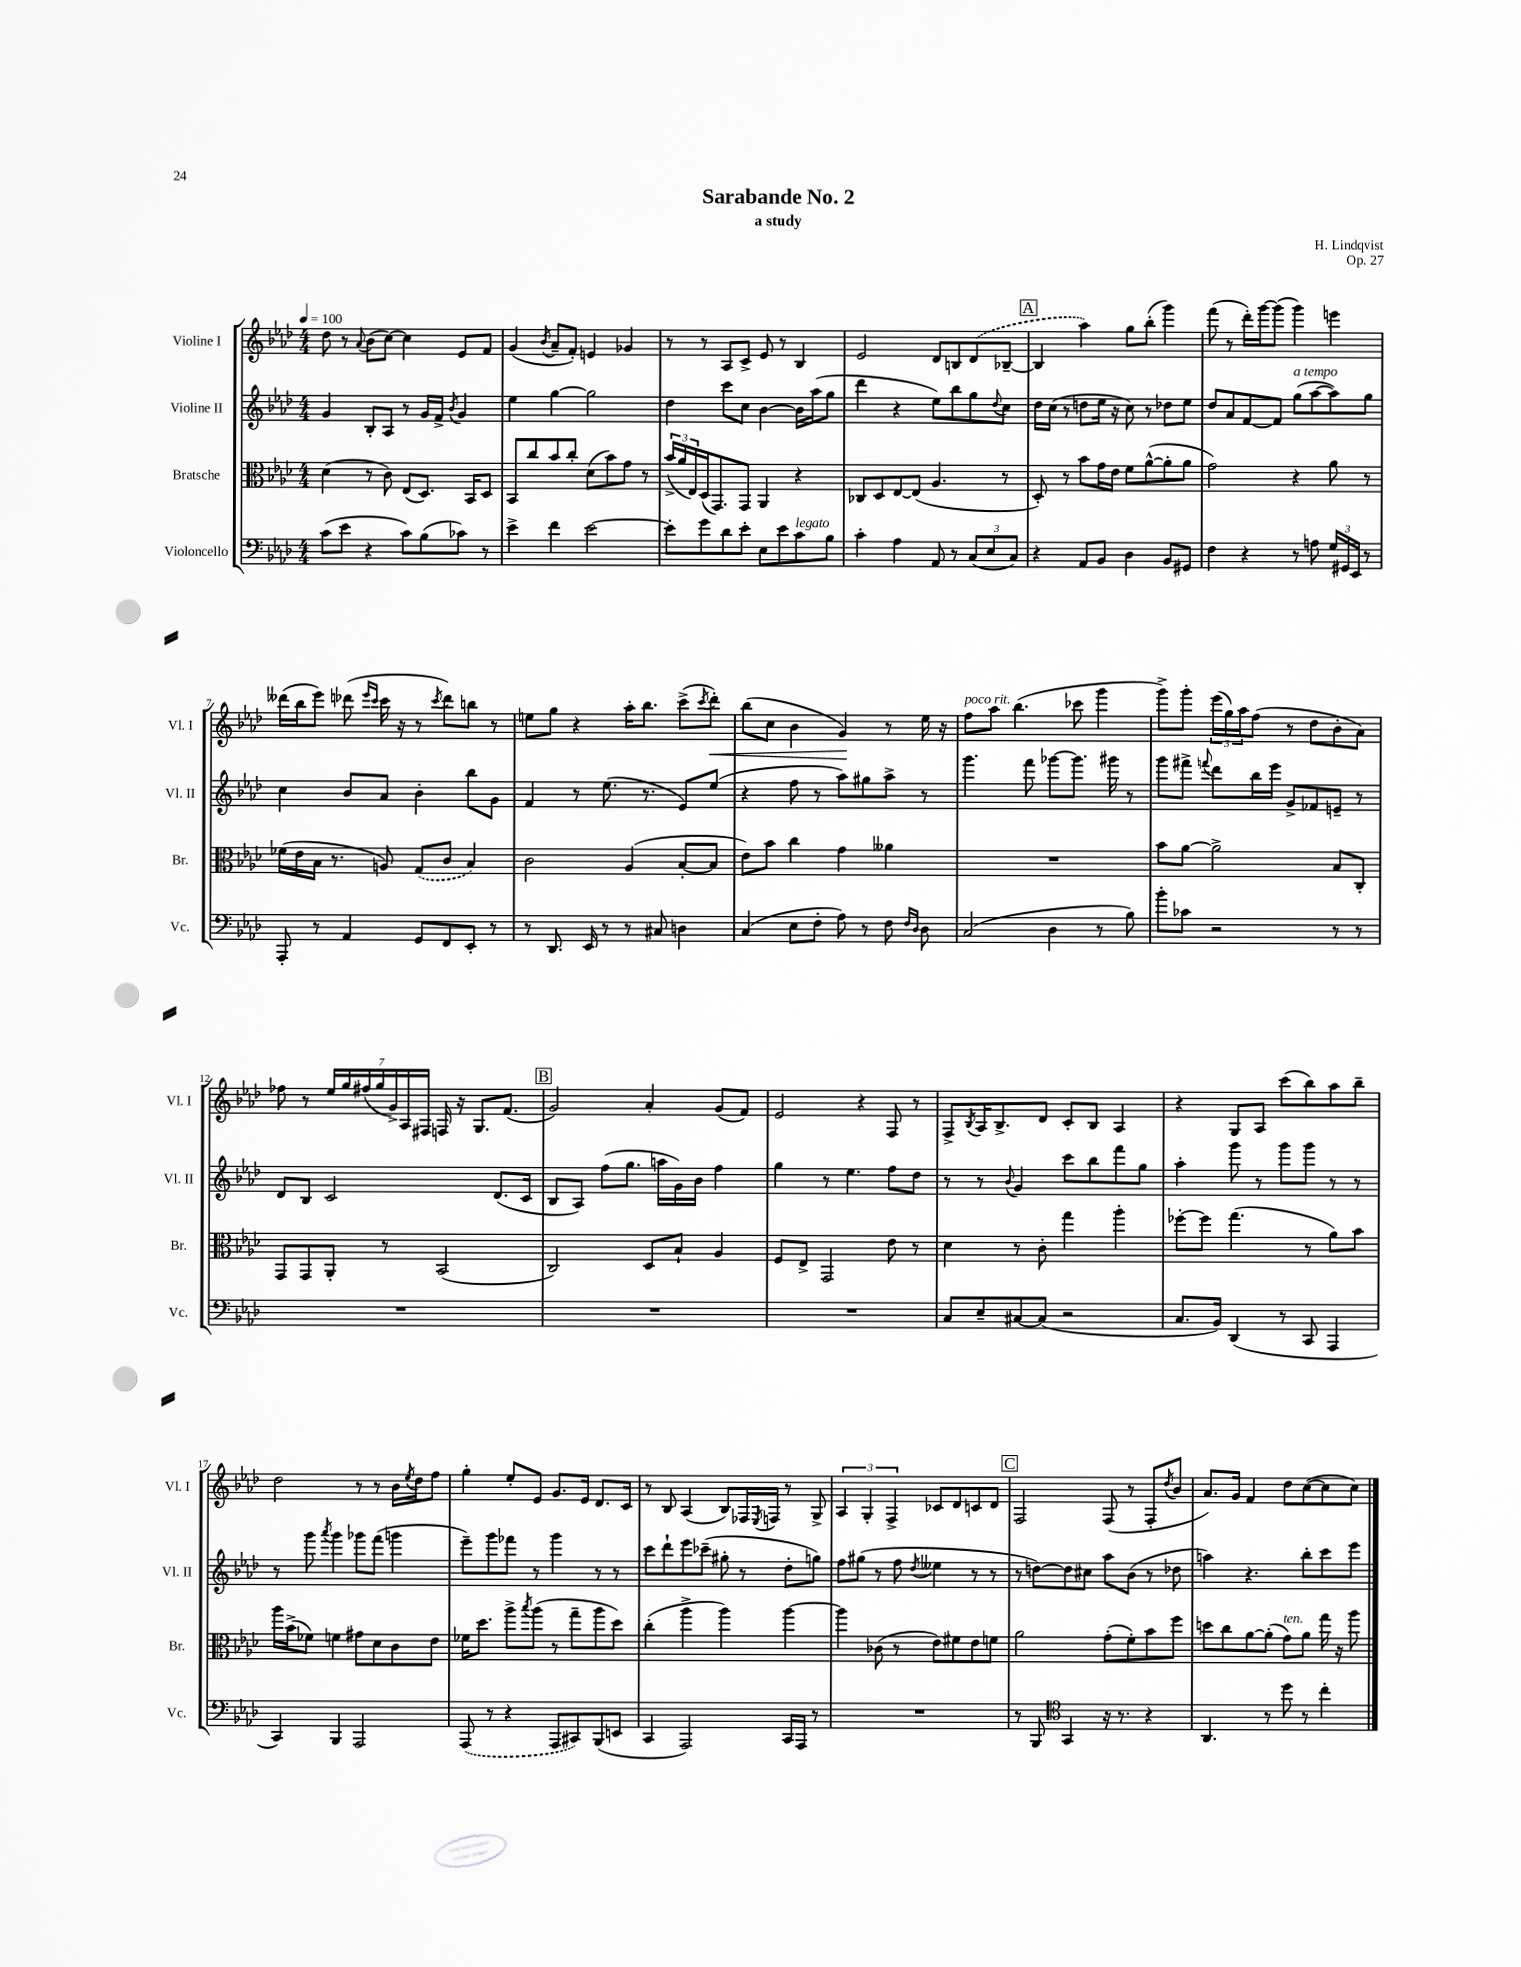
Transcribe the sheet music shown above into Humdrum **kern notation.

**kern	**kern	**kern	**kern
*staff4	*staff3	*staff2	*staff1
*clefF4	*clefC3	*clefG2	*clefG2
*k[b-e-a-d-]	*k[b-e-a-d-]	*k[b-e-a-d-]	*k[b-e-a-d-]
*M4/4	*M4/4	*M4/4	*M4/4
*MM100	*MM100	*MM100	*MM100
(8c	(4d-	4g	8dd-
8e-	.	.	8r
.	.	.	8qqa-
4r	8r	8B-'	(8b-
.	8c)	8A-	[8cc)
8c)	(8E-	8r	4cc]
(8B-	8.D-)	16g	.
.	.	16f^	.
.	.	8qb-	.
8c-)	.	4g	8e-
.	16BB-	.	.
8r	8D-	.	8f
=	=	=	=
4e-^	8BB-	4ee-	(4g
.	8cc	.	.
.	.	.	8qb-
4f	8b-	[4gg	8a-~
.	8cc'	.	8f')
[2e-	(8d-	2gg]	4e
.	8b-)	.	.
.	8g	.	4g-
.	8r	.	.
=	=	=	=
8e-']	(24b-^	4dd-	8r
.	24a-	.	.
.	24E-)	.	.
8g	(16D-	.	8r
.	8.GG)	.	.
8d-	.	8ccc	8A-
8e-'	8GG	8cc	8c^
8E-	4AA-	[4b-	8e-
8e-	.	.	8r
8c	4r	16b-]	4B-
.	.	(16aa-	.
8B-	.	8gg	.
=	=	=	=
4c'	8C-	4ddd-	2e-
.	8D-	.	.
4A-	[8E-	4r	.
.	(8E-]	.	.
8AA-	4.A-	8ee-)	8d-
8r	.	8bb-	8B
(12C	.	8gg	(8d-
12E-	.	.	.
.	.	8qqdd-	.
.	8r	8cc	[8B-~
12C)	.	.	.
=	=	=	=
4r	8D-')	16dd-	4B-]
.	.	(16cc	.
.	8r	8r	.
8AA-	8b-	8dd	4aa-)
8BB-	16g	16ee-	.
.	16e-	16r	.
4D-	8f	8cc)	8gg
.	([8a-^^	8r	(8bb-'
8BB-	8a-']	8dd-	4ggg)
8GG#	8a-	8ee-	.
=	=	=	=
4F	2g)	8dd-	(8fff
.	.	8a-	8r
4r	.	[8f	16ddd-')
.	.	.	[16ggg
.	.	8f]	(8ggg]
8r	4r	(8gg	4ggg)
8A	.	[8aa-	.
24G	8a-	8aa-])	4eee
24GG#	.	.	.
24EE-	.	.	.
8r	8r	8gg	.
=	=	=	=
8AAA-'	(16f-	4cc	(16ddd--
.	16e-	.	16bb-
8r	16B-	.	8eee-)
.	8.r	.	.
4AA-	.	8b-	(8ddd-
.	.	.	16qqeee-
.	.	.	16qqccc
.	8A)	8a-	16ccc
.	.	.	16r
8GG	(8G	4b-'	8r
.	.	.	8qccc
8FF	8c	.	8ddd-)
8EE-'	4B-)	8bb-	8bb
8r	.	8g	8r
=	=	=	=
8r	2c	4f	8ee
8.DD-	.	.	8gg
.	.	8r	4r
16EE-	.	.	.
8r	.	(8.ee-	.
8r	(4A-	.	16aa-'
.	.	8.r	8.bb-
8C#	.	.	.
4D	[8B-'	8e-)	(8ccc^
.	.	.	8qccc
.	8B-]	(8ee-	8ddd-')
=	=	=	=
(4C	8e-)	4r	(8bb-
.	8b-	.	8cc
8E-	4cc	8ff	4b-
8F'	.	8r	.
8A-)	4g	8aa-)	4g)
8r	.	8gg#	.
8F	4a--	8aa-^	8r
16qqF	.	.	.
16qqD-	.	.	.
8D-	.	8r	16ee-
.	.	.	16r
=	=	=	=
(2C	1r	4.ggg	8ff
.	.	.	8aa-
.	.	.	(4.bb-
.	.	8fff	.
4D-	.	[8ggg-	.
.	.	8.ggg-]	8ccc-
8r	.	.	4ggg
.	.	16ggg#	.
8B-)	.	8r	.
=	=	=	=
8b-'	8b-	8ggg	8ggg^)
8c-	[8a-	8fff#^	8ggg'
.	.	8qqfff	.
2r	2a-^]	8ddd-	(24eee-
.	.	.	24gg)
.	.	.	24aa-
.	.	16bb-	(8ff
.	.	16eee-	.
.	.	8g^	8r
.	.	8f-	8dd-
8r	8B-	8e~	8b-'
8r	8C'	8r	8a-)
=	=	=	=
1r	8GG	8d-	8ff-
.	8GG	8B-	8r
.	8AA-'	2c	28ee-
.	.	.	28gg
.	.	.	(28ff#
.	.	.	28gg
.	8r	.	.
.	.	.	28g^)
.	.	.	28A-
.	.	.	28F#
.	(2BB-	.	16F
.	.	.	16r
.	.	.	8.G
.	.	(8.d-	.
.	.	.	(8.f
.	.	16c	.
=	=	=	=
1r	2C)	8B-	2g)
.	.	8A-)	.
.	.	(8ff	.
.	.	8.gg	.
.	8D-	.	4a-'
.	.	16aa	.
.	8B-`	16g)	.
.	.	16b-	.
.	4A-	4ff	(8g
.	.	.	8f)
=	=	=	=
1r	8F	4gg	2e-
.	8E-^	.	.
.	2GG	8r	.
.	.	4.ee-	.
.	.	.	4r
.	8e-	8ff	8F
.	8r	8dd-	8r
=	=	=	=
8C	4d-	8r	8F^
.	.	.	8qB-
8E-~	.	8r	16A-
.	.	.	8.B-^
.	.	8qqb-	.
[8C#	8r	4g	.
(8C#]	8c'	.	8d-
2r	4gg	8ccc	8c'
.	.	8bb-	8B-
.	4aa-'	8fff	4A-
.	.	8gg	.
=	=	=	=
8.C	[8ff-'	4aa-'	4r
.	8ff-]	.	.
16BB-)	.	.	.
(4DD-	(4.gg	8ggg	8G
.	.	8r	8A-
8r	.	8ggg	(8ccc
8CC	8r	8ggg	8bb-)
4AAA-	8a-)	8r	8aa-
.	8b-	8r	8bb-~
=	=	=	=
4CC)	16aa-	8r	2dd-
.	(16b-^	.	.
.	8f-)	8ggg	.
.	.	8qaaa-	.
4BBB-	4f	4ggg	.
2AAA-	8g#	8ggg-	8r
.	8d-	(8fff	8r
.	8c	4ggg	16b-
.	.	.	8qee-
.	.	.	16dd-
.	8e-	.	8ff
=	=	=	=
(8AAA-	16f-	8eee-~)	4gg'
.	8.dd-	.	.
8r	.	8ggg	.
4r	8aa-^	8fff-	8ee-'
.	8qbb-	.	.
.	(8aa-	8r	8e-
8AAA-	8r	4ggg	8.g
8CC#)	8gg~	.	.
.	.	.	16e-
(8BBB-	8aa-	8r	8.d-
8EE	8dd-)	8r	.
.	.	.	16c
=	=	=	=
4CC	(4cc'	8ccc	8r
.	.	8ddd-`	8B-
2AAA-)	4aa-^	8eee-	(4A-
.	.	(8ccc-~	.
.	4aa-)	8gg#'	8B-)
.	.	8r	16F-
.	.	.	8qE-
.	.	.	16F
16CC	[4aa-	8dd-'	8r
16AAA-	.	.	.
8r	.	8gg)	8G^
=	=	=	=
1r	4aa-]	8ff	6A-
.	.	(8gg#	.
.	.	.	6G'
.	(8c-	8r	.
.	.	.	6F^
.	8r	8ff	.
.	.	8qdd-	.
.	8e-)	4ee--	8c-
.	8f#	.	8d-
.	8e-	8r	8c
.	8f	8r	8d-
=	=	=	=
8r	2a-	8r	2F
8BBB-	.	[8dd)	.
*clefC4	*	*	*
4GG	.	8dd]	.
.	.	8cc#	.
16r	(8g'	8aa-	(8F
8.r	.	.	.
.	8f')	(8b-	8r
4r	8b-	8r	8F'
.	.	.	8qdd-
.	8ff	8dd-	8b-
=	=	=	=
4.AA-	8dd	4aa)	8.a-)
.	8cc	.	.
.	.	.	16g
.	[8a-	4.r	4f
8r	(8a-']	.	.
8dd-	8g)	.	8dd-
8r	8a-	8bb-'	([8cc
4cc'	16gg	8ccc	8cc]
.	16r	.	.
.	8aa-	8eee-	8cc)
==	==	==	==
*-	*-	*-	*-
